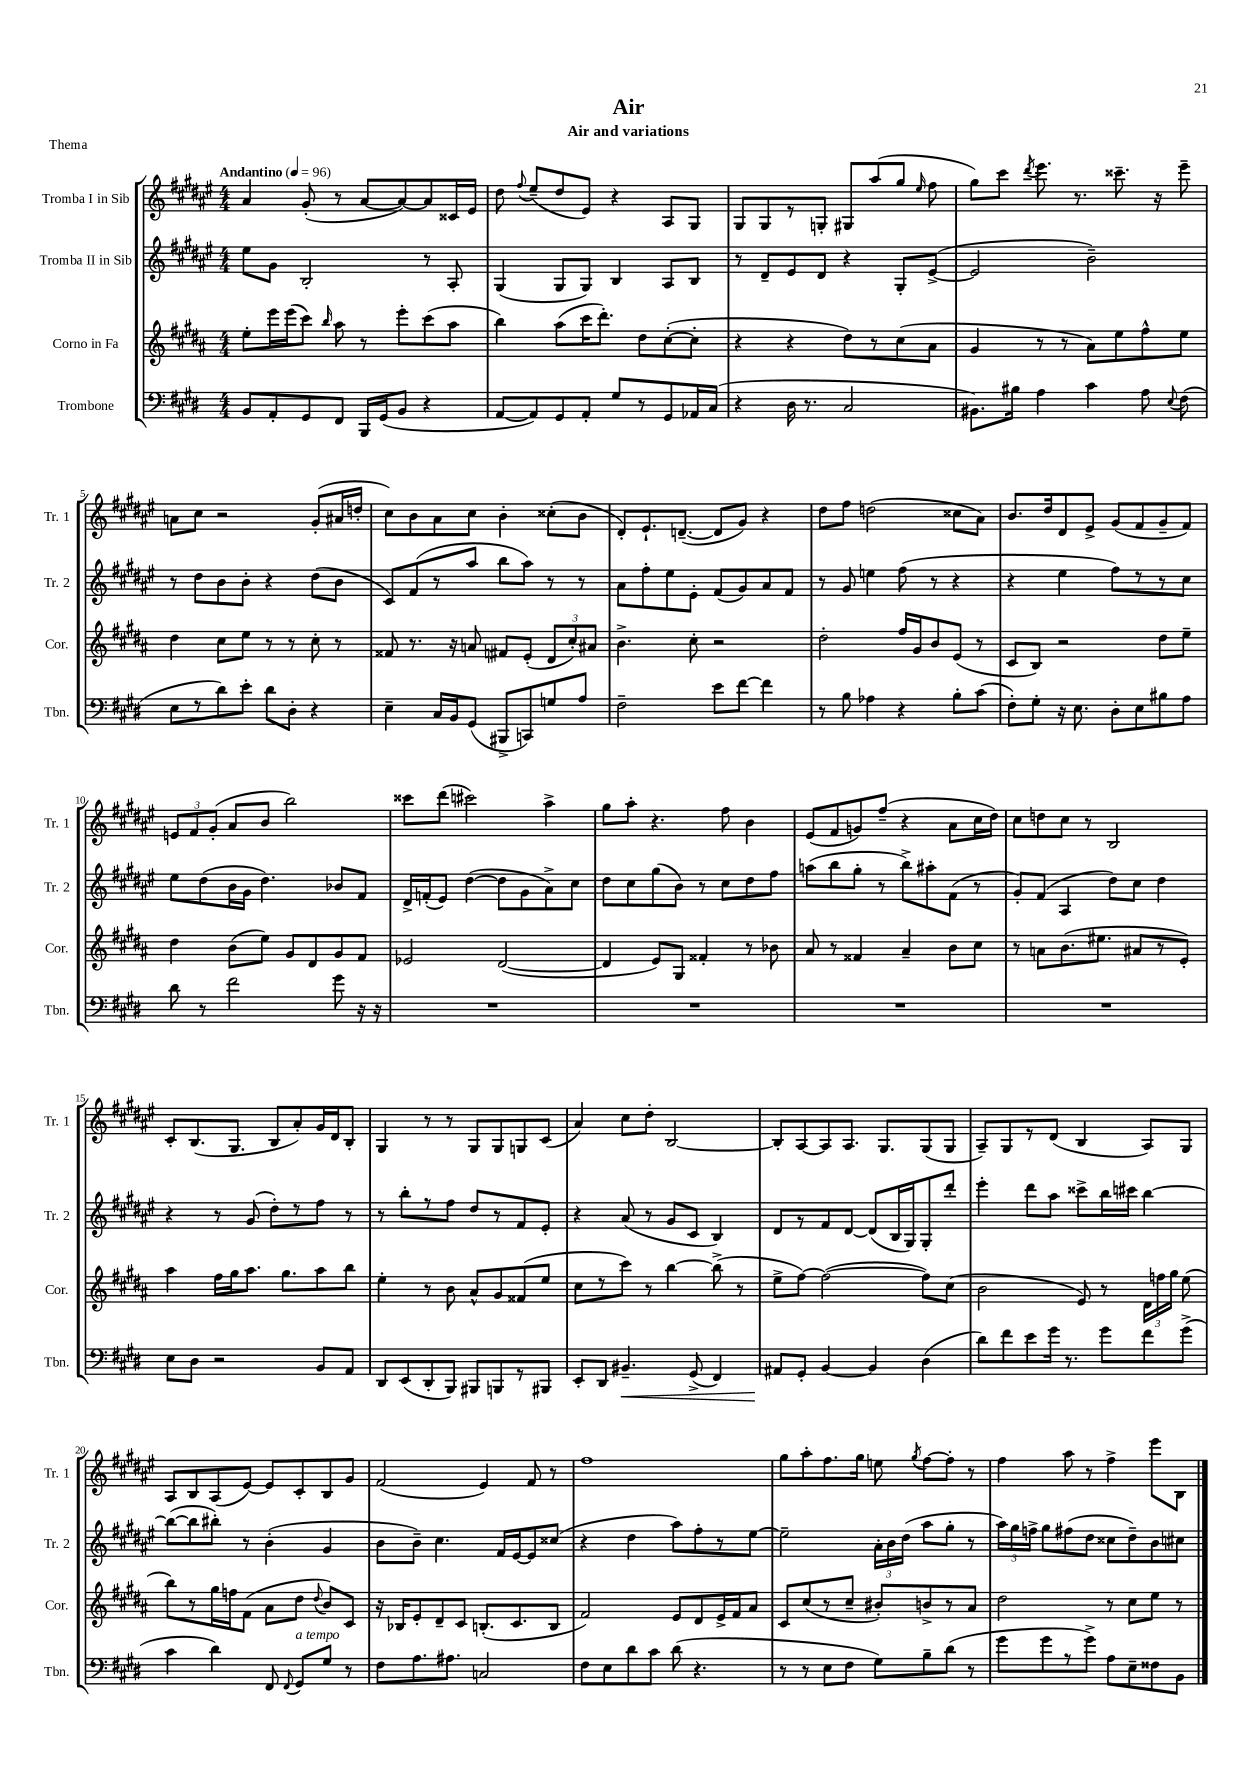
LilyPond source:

\header { title = "Air" subtitle = "Air and variations" piece = "Thema" }
<<
\new StaffGroup <<
\new Staff = "s0" \with { instrumentName = "Tromba I in Sib" shortInstrumentName = "Tr. 1" } {
    \clef treble \key fis \major \numericTimeSignature \time 4/4 \tempo "Andantino" 4 = 96
    \autoBeamOff ais'4 gis'8-.( r8 ais'8[~ ais'8~) ais'8 cisis'16 eis'16] |
    dis''8 \appoggiatura { fis''8 } eis''8[--( dis''8 eis'8]) r4 ais8[ gis8] |
    gis8[ gis8 r8 g8]-. gis8[ ais''8( gis''8] \grace { eis''16 } fis''8 |
    gis''8[) cis'''8] \acciaccatura { dis'''8 } eis'''8. r8. cisis'''8.-- r16 eis'''8-- |
    a'8[ cis''8] r2 gis'8[-.( ais'16 d''16]-. |
    cis''8[) b'8 ais'8 cis''8] b'4-. cisis''8[-.( b'8] |
    dis'8[-.) eis'8.-! d'8.]~--( d'8[ gis'8]) r4 |
    dis''8[ fis''8] d''2( cisis''8[ ais'8]) |
    b'8.[ dis''16 dis'8 eis'8]-> gis'8[( fis'8 gis'8-- fis'8]) |
    \tuplet 3/2 { e'8[ fis'8 gis'8]-.( } ais'8[ b'8] b''2) |
    cisis'''8[ dis'''8]( cis'''2) ais''4-> |
    gis''8[ ais''8]-. r4. fis''8 b'4 |
    eis'8[( fis'8 g'8) fis''8]--( r4 ais'8[ cis''16 dis''16]) |
    cis''8[ d''8 cis''8] r8 b2 |
    cis'8[-. b8.( gis8.] b8[ ais'8-.) gis'16 dis'16 b8]-. |
    gis4 r8 r8 gis8[ gis8 g8 cis'8]( |
    ais'4) cis''8[ dis''8]-. b2~ |
    b8[-. ais8~ ais8 ais8.] gis8.[ gis8( gis8] |
    ais8[--) gis8 r8 dis'8]( b4 ais8[) gis8] |
    ais8[ b8 ais8( eis'8]~) eis'8[ cis'8-. b8 gis'8] |
    fis'2( eis'4) fis'8 r8 |
    fis''1 |
    gis''8[ ais''8-. fis''8. gis''16] e''8 \acciaccatura { gis''8 } fis''8[~ fis''8]-. r8 |
    fis''4 ais''8 r8 fis''4-> eis'''8[ b8] \bar "|." |
}
\new Staff = "s1" \with { instrumentName = "Tromba II in Sib" shortInstrumentName = "Tr. 2" } {
    \clef treble \key fis \major \numericTimeSignature \time 4/4
    \autoBeamOff eis''8[ gis'8] b2-. r8 ais8-. |
    gis4( gis8[ gis8]) b4 ais8[ b8] |
    r8 dis'8[-- eis'8 dis'8] r4 gis8[-. eis'8]~->( |
    eis'2 b'2--) |
    r8 dis''8[ b'8 b'8]-. r4 dis''8[( b'8] |
    cis'8[) fis'8( r8 ais''8] b''8[ ais''8]) r8 r8 |
    ais'8[ fis''8-. eis''8 eis'8]-. fis'8[( gis'8) ais'8 fis'8] |
    r8 gis'8 e''4 fis''8( r8 r4 |
    r4 eis''4 fis''8[) r8 r8 cis''8] |
    eis''8[ dis''8( b'16 gis'16] dis''4.) bes'8[ fis'8] |
    dis'16[-> f'16-.( eis'8]) dis''4~( dis''8[ gis'8 ais'8->) cis''8] |
    dis''8[ cis''8 gis''8( b'8]) r8 cis''8[ dis''8 fis''8] |
    a''8[( b''8 gis''8]-. r8 b''8[->) ais''8-. fis'8]( r8 |
    gis'8[-.) fis'8]( ais4 dis''8[) cis''8] dis''4 |
    r4 r8 gis'8( dis''8[-.) r8 fis''8] r8 |
    r8 b''8[-. r8 fis''8] dis''8[ r8 fis'8 eis'8]-. |
    r4 ais'8( r8 gis'8[ cis'8] b4) |
    dis'8[ r8 fis'8 dis'8]~ dis'8[( b16 gis16) gis8-. dis'''8]-. |
    eis'''4-. dis'''8[ ais''8] cisis'''8[-> b''16 cis'''16] b''4~ |
    b''8[~( b''8 bis''8]-.) r8 b'4-.( gis'4 |
    b'8[ b'8]--) cis''4. fis'16[ eis'16~ eis'8 cisis''8]( |
    r4 dis''4 ais''8[) fis''8-. r8 eis''8]~ |
    eis''2-- \tuplet 3/2 { ais'16[-. b'16 dis''16]( } ais''8[ gis''8]-. r8 |
    \tuplet 3/2 { ais''16[) gis''16 f''16]-> } gis''8[ fis''8( dis''8] cisis''8[ dis''8--) b'8 cis''8] \bar "|." |
}
\new Staff = "s2" \with { instrumentName = "Corno in Fa" shortInstrumentName = "Cor." } {
    \clef treble \key b \major \numericTimeSignature \time 4/4
    \autoBeamOff e''8[-. e'''16 e'''16( cis'''8]) \grace { b''16 } ais''8 r8 e'''8[-. cis'''8( ais''8] |
    b''4) ais''8[( cis'''16 dis'''8.]-.) dis''8[ cis''8~-.( cis''8]-. |
    r4 r4 dis''8[) r8 cis''8( ais'8] |
    gis'4 r8 r8 ais'8[) e''8 fis''8-^ e''8] |
    dis''4 cis''8[ e''8] r8 r8 cis''8-. r8 |
    fisis'8 r8. r16 a'8 fis'8[ e'8]-.( \tuplet 3/2 { dis'8[ cis''8-.) ais'8] } |
    b'4.-> cis''8-. r2 |
    dis''2-. fis''16[ gis'16 b'8 e'8]( r8 |
    cis'8[ b8]) r2 dis''8[ e''8]-- |
    dis''4 b'8[( e''8]) gis'8[ dis'8 gis'8 fis'8] |
    ees'2 dis'2~( |
    dis'4 e'8[) gis8] fisis'4-. r8 bes'8 |
    ais'8 r8 fisis'4 ais'4-- b'8[ cis''8] |
    r8 a'8[ b'8.( eis''8.] ais'8[ r8 e'8]-.) |
    ais''4 fis''16[ gis''16 ais''8.] gis''8.[ ais''8 b''8] |
    e''4-. r8 b'8 ais'8[-^ gis'8 fisis'8( e''8] |
    cis''8[ r8 cis'''8]) r8 b''4~ b''8->( r8 |
    e''8[-> fis''8]~) fis''2~( fis''8[) cis''8]( |
    b'2 e'8) r8 \tuplet 3/2 { dis'16[ f''16 gis''16] } e''8( |
    b''8[) r8 gis''16 f''16 fis'8]( ais'8[ dis''8] \appoggiatura { dis''8 } b'8[) cis'8] |
    r16 bes16[ e'8-. dis'8-- cis'8] b8.[-.( cis'8. b8] |
    fis'2) e'8[ dis'8 e'16-> fis'16 ais'8] |
    cis'8[ cis''8( r8 cis''8]-- bis'8[-.) b'8-> r8 ais'8] |
    dis''2 r8 cis''8[ e''8] r8 \bar "|." |
}
\new Staff = "s3" \with { instrumentName = "Trombone" shortInstrumentName = "Tbn." } {
    \clef bass \key e \major \numericTimeSignature \time 4/4
    \autoBeamOff b,8[ a,8-. gis,8 fis,8] b,,16[ gis,16( b,8] r4 |
    a,8[~ a,8) gis,8 a,8]-. gis8[ r8 gis,8 aes,16 cis16]( |
    r4 dis16 r8. cis2 |
    bis,8.[) bis16] a4 cis'4 a8 \appoggiatura { e8 } fis8( |
    e8[ r8 dis'8) e'8]-. dis'8[ dis8]-. r4 |
    e4-- cis16[ b,16 gis,8]( bis,,8[-> c,8) g8 a8] |
    fis2-- e'8[ fis'8]~ fis'4 |
    r8 b8 aes4 r4 b8[-. cis'8]( |
    fis8[-.) gis8]-. r16 e8. dis8[-. e8 bis8 a8] |
    dis'8 r8 fis'2 gis'8 r16 r16 |
    R1 |
    R1 |
    R1 |
    R1 |
    e8[ dis8] r2 b,8[ a,8] |
    dis,8[ e,8( dis,8-. b,,8]) bis,,8[ b,,8 r8 bis,,8] |
    e,8[-. dis,8] bis,4.--\< gis,8->( fis,4) |
    ais,8[\! gis,8]-. b,4~ b,4 dis4( |
    dis'8[) fis'8 e'8 gis'16] r8. gis'8[ fis'8 gis'8]->( |
    cis'4 dis'4) fis,8 \appoggiatura { fis,8 } gis,8[^\markup { \italic "a tempo" } gis8] r8 |
    fis8[ a8. ais8.] c2 |
    fis8[ e8 dis'8 cis'8] dis'8( r4. |
    r8 r8 e8[ fis8] gis8[) b8-- dis'8]( r8 |
    gis'8[ gis'8 r8 gis'8]->) a8[ e8-- fisis8 b,8] \bar "|." |
}
>>
>>
